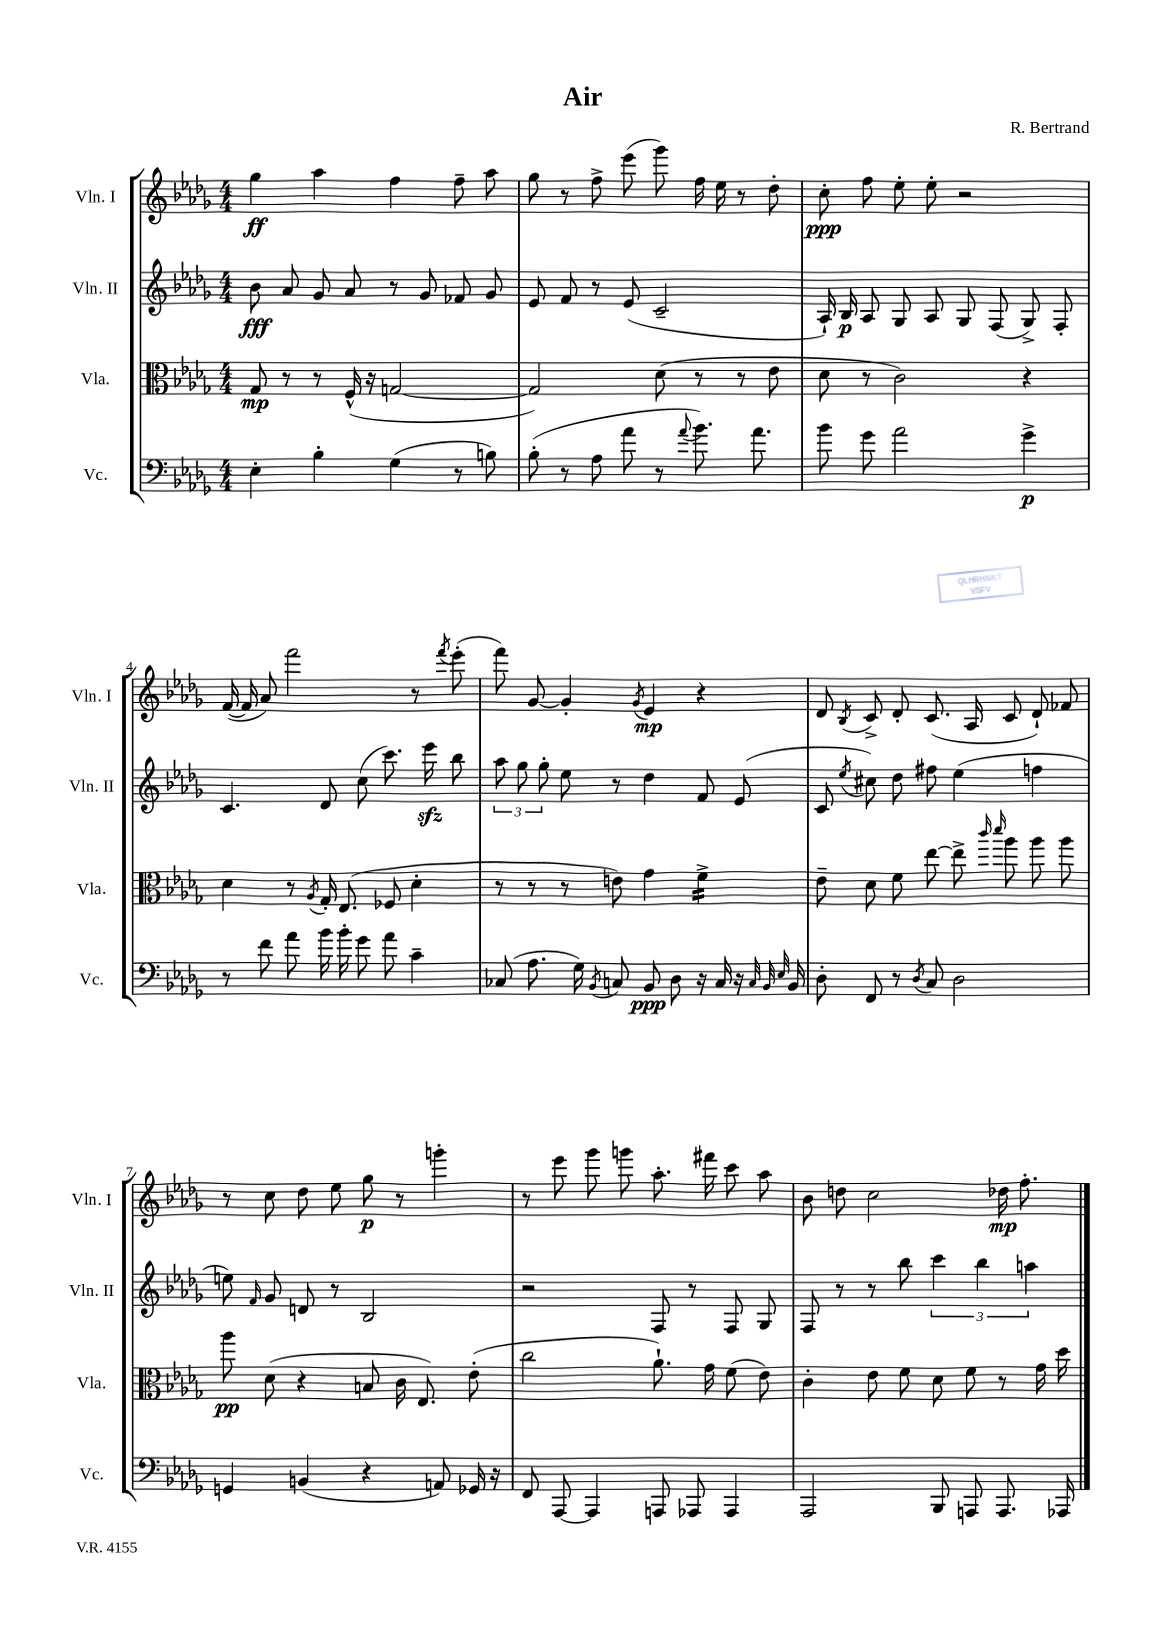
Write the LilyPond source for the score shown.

\header { title = "Air" composer = "R. Bertrand" }
<<
\new StaffGroup <<
\new Staff = "s0" \with { instrumentName = "Vln. I" shortInstrumentName = "Vln. I" } {
    \clef treble \key des \major \numericTimeSignature \time 4/4
    \autoBeamOff ges''4\ff aes''4 f''4 f''8-- aes''8 |
    ges''8 r8 f''8-> ees'''8( ges'''8) f''16 ees''16 r8 des''8-. |
    c''8-.\ppp f''8 ees''8-. ees''8-. r2 |
    f'16~( f'16 aes'8) f'''2 r8 \acciaccatura { f'''8 } ees'''8-.( |
    f'''8) ges'8~ ges'4-. \acciaccatura { ges'8 } ees'4\mp r4 |
    des'8 \acciaccatura { bes8 } c'8-> des'8-. c'8.( aes16 c'8 des'8-!) fes'8 |
    r8 c''8 des''8 ees''8 ges''8\p r8 g'''4-. |
    r8 ees'''8 ges'''8 g'''8 aes''8.-. fis'''16 c'''8 aes''8 |
    bes'8 d''8 c''2 des''16\mp f''8.-. \bar "|." |
}
\new Staff = "s1" \with { instrumentName = "Vln. II" shortInstrumentName = "Vln. II" } {
    \clef treble \key des \major \numericTimeSignature \time 4/4
    \autoBeamOff bes'8\fff aes'8 ges'8 aes'8 r8 ges'8 fes'8 ges'8 |
    ees'8 f'8 r8 ees'8( c'2-- |
    aes16-!) bes16\p aes8 ges8 aes8 ges8 f8( ges8->) f8-. |
    c'4. des'8 c''8( c'''8.) ees'''16\sfz bes''8 |
    \tuplet 3/2 { aes''8 ges''8 ges''8-. } ees''8 r8 des''4 f'8 ees'8( |
    c'8 \acciaccatura { ees''8 } cis''8) des''8 fis''8 ees''4( f''4 |
    e''8) \grace { f'16 } ges'8 d'8 r8 bes2 |
    r2 f8 r8 f8 ges8 |
    f8 r8 r8 bes''8 \tuplet 3/2 { c'''4 bes''4 a''4 } \bar "|." |
}
\new Staff = "s2" \with { instrumentName = "Vla." shortInstrumentName = "Vla." } {
    \clef alto \key des \major \numericTimeSignature \time 4/4
    \autoBeamOff ges8\mp r8 r8 f16-^( r16 g2~ |
    g2) des'8( r8 r8 ees'8 |
    des'8 r8 c'2) r4 |
    des'4 r8 \acciaccatura { aes8 } ges16-. ees8.( fes8 des'4-. |
    r8 r8 r8 e'8) ges'4 f'4:16-> |
    ees'8-- des'8 f'8 ees''8~ ees''8-> \grace { c'''16 des'''16 } aes''8 aes''8 aes''8 |
    aes''8\pp des'8( r4 b8 c'16 ees8.) ees'8-.( |
    c''2 aes'8.-!) ges'16 f'8( ees'8) |
    c'4-. ees'8 f'8 des'8 f'8 r8 ges'16 des''16 \bar "|." |
}
\new Staff = "s3" \with { instrumentName = "Vc." shortInstrumentName = "Vc." } {
    \clef bass \key des \major \numericTimeSignature \time 4/4
    \autoBeamOff ees4-. bes4-. ges4( r8 b8) |
    bes8-.( r8 aes8 aes'8 r8 \appoggiatura { aes'8 } bes'8.) aes'8. |
    bes'8 ges'8 aes'2 ges'4->\p |
    r8 f'8 aes'8 bes'16 bes'16-. ges'8 aes'8 c'4-- |
    ces8( aes8. ges16) \acciaccatura { bes,8 } c8 bes,8\ppp des8 r16 c16 r16 \grace { c32 bes,32 ees32 } bes,16 |
    des8-. f,8 r8 \acciaccatura { des8 } c8 des2 |
    g,4 b,4( r4 a,8) ges,16 r16 |
    f,8 aes,,8~ aes,,4 a,,8 aes,,8 aes,,4 |
    aes,,2 bes,,8 a,,8 a,,8. aes,,16 \bar "|." |
}
>>
>>
